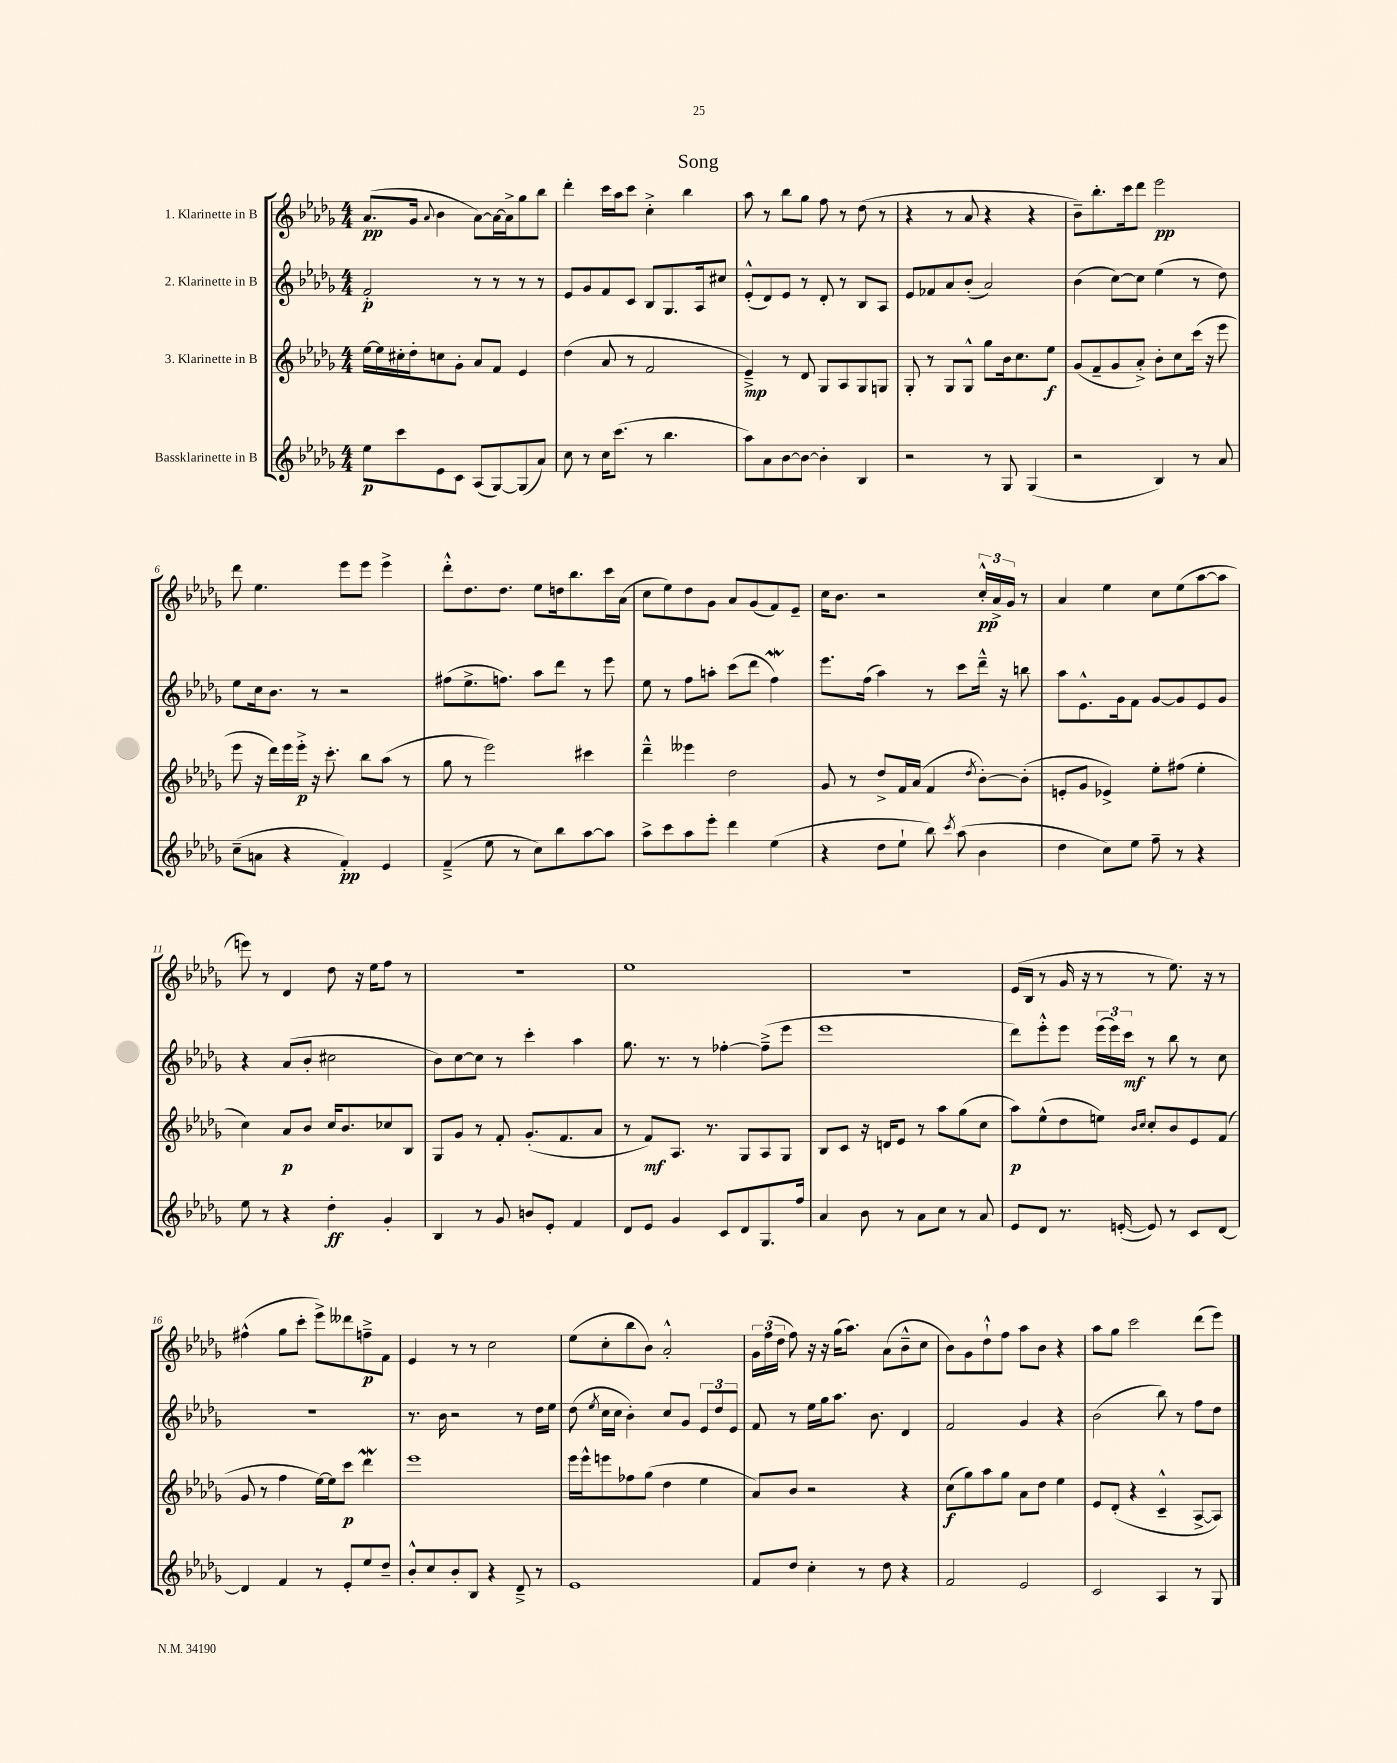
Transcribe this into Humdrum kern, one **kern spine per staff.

**kern	**kern	**kern	**kern
*staff4	*staff3	*staff2	*staff1
*clefG2	*clefG2	*clefG2	*clefG2
*k[b-e-a-d-g-]	*k[b-e-a-d-g-]	*k[b-e-a-d-g-]	*k[b-e-a-d-g-]
*M4/4	*M4/4	*M4/4	*M4/4
8ee-	[16ee-	2f'	(8.a-
.	16ee-]	.	.
8ccc	16cc#'	.	.
.	16dd-'	.	16g-
.	.	.	8qqa-
8e-	8cc	.	4b-
8c	8g-'	.	.
(8A-	8a-	8r	[8a-)
[8G-)	8f	8r	16a-_
.	.	.	16a-^]
(8G-]	4e-	8r	8gg-
8a-)	.	8r	8bb-
=	=	=	=
8cc	(4dd-	8e-	4ddd-'
8r	.	8g-	.
16cc	8a-	8f	16ccc
(8.ccc	.	.	16aa-
.	8r	8c	8ccc
8r	2f	8B-	4cc'^
4.bb-	.	8.G-	.
.	.	.	4bb-
.	.	16A-	.
.	.	8cc#	.
=	=	=	=
8aa-)	4e-~^)	(8e-'^^	8aa-
8a-	.	8d-)	8r
[8b-	8r	8e-	8bb-
8b-_	8d-	8r	8gg-
4b-']	8G-	8d-'	8ff
.	8A-	8r	8r
4B-	8G-	8B-	(8dd-
.	8G	8A-	8r
=	=	=	=
2r	8G-'	8e-	4r
.	8r	8f-	.
.	8G-	8a-	8r
.	8G-^^	(8b-'	8a-
8r	8gg-	2a-)	4r
8G-	16b-	.	.
.	8.cc	.	.
(4G-	.	.	4r
.	8ee-	.	.
=	=	=	=
2r	(8g-	(4b-	8b-~)
.	8f~	.	8.bb-'
.	8g-	[8cc)	.
.	.	.	16ccc
.	8a-'^)	8cc]	8ddd-
4B-)	8b-'	(4ee-	2eee-
.	8cc	.	.
8r	(16ccc	8r	.
.	16r	.	.
8a-	8eee-	8dd-)	.
=	=	=	=
(8cc~	8eee-	8ee-	8ddd-
8a	16r	16cc	4.ee-
.	16ddd-)	8.b-	.
4r	16eee-	.	.
.	16eee-'^	.	.
.	16r	8r	.
.	8.ccc'	.	.
4f')	.	2r	8eee-
.	8bb-	.	8eee-
4e-	(8aa-	.	4eee-^
.	8r	.	.
=	=	=	=
(4f~^	8gg-	(8ff#	8ddd-'^^
.	8r	8.ee-^	8.dd-
8ee-	2eee-)	.	.
.	.	8.ff)	8.dd-
8r	.	.	.
8cc)	.	8aa-	8ee-
8bb-	.	8ddd-	16dd
.	.	.	8.bb-
[8aa-	4ccc#	8r	.
8aa-]	.	8eee-	16ccc
.	.	.	(16a-
=	=	=	=
8aa-^	4ddd-~^^	8ee-	8cc
8ccc	.	8r	8ee-)
8aa-	4eee--	8ff	8dd-
8eee-'	.	8aa'	8g-
4ddd-	2dd-	(8ccc	8a-
.	.	8ddd-	(8g-
(4ee-	.	4ff)	8f)
.	.	.	8e-~
=	=	=	=
4r	8g-	8.eee-	16cc
.	.	.	8.b-
.	8r	.	.
.	.	(16ff	.
8dd-	8dd-^	4aa-)	2r
8ee-`	16f	.	.
.	(16a-	.	.
8bb-)	4f	8r	.
8qccc	.	.	.
(8aa-	.	8ccc	.
.	8qdd-	.	.
4b-	[8b-')	16ddd-~^^	24cc'^^
.	.	.	24a-^
.	.	16r	.
.	.	.	24g-
.	(8b-']	8bb	8r
=	=	=	=
4dd-	8e'	8aa-	4a-
.	8g-	8.e-^^	.
8cc)	4e-^)	.	4ee-
.	.	16g-	.
8ee-	.	8f	.
8ff~	8ee-'	[8g-	8cc
8r	(8ff#	8g-]	(8ee-
4r	4ee-'	8e-	[8aa-
.	.	8g-	8aa-]
=	=	=	=
8ee-	4cc)	4r	8eee)
8r	.	.	8r
4r	8a-	(8a-	4d-
.	8b-	8b-'	.
4dd-'	16cc	2cc#	8dd-
.	8.b-	.	.
.	.	.	16r
.	.	.	16ee-
4g-'	8cc-	.	8ff
.	8B-	.	8r
=	=	=	=
4B-	8G-	8b-)	1r
.	8g-	[8cc	.
8r	8r	8cc]	.
8g-	8f'	8r	.
8b	(8.g-'	4ccc'	.
8e-'	.	.	.
.	8.f	.	.
4f	.	4aa-	.
.	8a-	.	.
=	=	=	=
8d-	8r	8.gg-	1ee-
8e-	8f)	.	.
.	.	8.r	.
4g-	8.A-	.	.
.	.	8r	.
.	8.r	.	.
8c	.	[4ff-'	.
8d-	8G-	.	.
8.G-	8A-	(8ff-~^]	.
.	8G-	8eee-	.
16ff	.	.	.
=	=	=	=
4a-	8B-	1eee-	1r
.	8c	.	.
8b-	16r	.	.
.	16d	.	.
8r	8e-	.	.
8a-	8r	.	.
8cc	8aa-	.	.
8r	(8gg-	.	.
8a-	8cc	.	.
=	=	=	=
8e-	8aa-)	8ddd-)	(16e-
.	.	.	16B-
8d-	(8ee-^^	8eee-'^^	8r
8.r	8dd-	8eee-	16g-
.	.	.	16r
.	8ee)	(24eee-	8r
.	.	24eee-)	.
([16e'	.	.	.
.	.	24ccc	.
.	16qqb-	.	.
.	16qqcc	.	.
8e])	8cc'	8r	8r
8r	8b-	8bb-	8.ee-)
8c	8e-	8r	.
.	.	.	16r
[8d-	(8f	8cc	8r
=	=	=	=
4d-]	8g-	1r	(4ff#^^
.	8r	.	.
4f	4ff	.	8gg-
.	.	.	8ccc'
8r	[16ee-)	.	8eee-^)
.	16ee-]	.	.
8e-'	8ccc	.	8ddd--
8ee-	4ddd-	.	8ff~^
8dd-~	.	.	8f
=	=	=	=
8b-'^^	1eee-	8.r	4e-
8cc	.	.	.
.	.	16b-	.
8b-'	.	2r	8r
8B-	.	.	8r
4r	.	.	2cc
8d-~^	.	8r	.
8r	.	16dd-	.
.	.	16ee-	.
=	=	=	=
1e-	16eee-	(8dd-	(8ee-
.	16eee-^^	.	.
.	.	8qee-	.
.	8eee	16cc	8cc'
.	.	16cc	.
.	8ff-	4b-')	8bb-
.	(8gg-	.	8b-)
.	4dd-	8cc	2a-'^^
.	.	8g-	.
.	4ee-	12e-	.
.	.	12dd-	.
.	.	12e-	.
=	=	=	=
8f	8a-)	8f	24g-
.	.	.	(24ff
.	.	.	24dd-
8dd-	8b-	8r	8ff)
4cc'	2r	16ee-	16r
.	.	16gg-	16r
.	.	8.aa-	(16gg-
.	.	.	8.aa-)
8r	.	.	.
.	.	8.b-	.
8dd-	.	.	(8a-
4r	4r	4d-	8b-~^^
.	.	.	8cc
=	=	=	=
2f	(8cc	2f	8b-)
.	8gg-)	.	8g-
.	8aa-	.	8dd-`^^
.	8gg-	.	8ff
2e-	8a-	4g-	8aa-
.	8dd-	.	8b-
.	4ee-	4r	4r
=	=	=	=
2c	8e-	(2b-	8aa-
.	(8d-'	.	8gg-
.	4r	.	2ccc
4A-	4c~^^	8bb-)	.
.	.	8r	.
8r	[8A-^	8ff	(8ddd-
8G-	8A-])	8dd-	8eee-)
==	==	==	==
*-	*-	*-	*-
